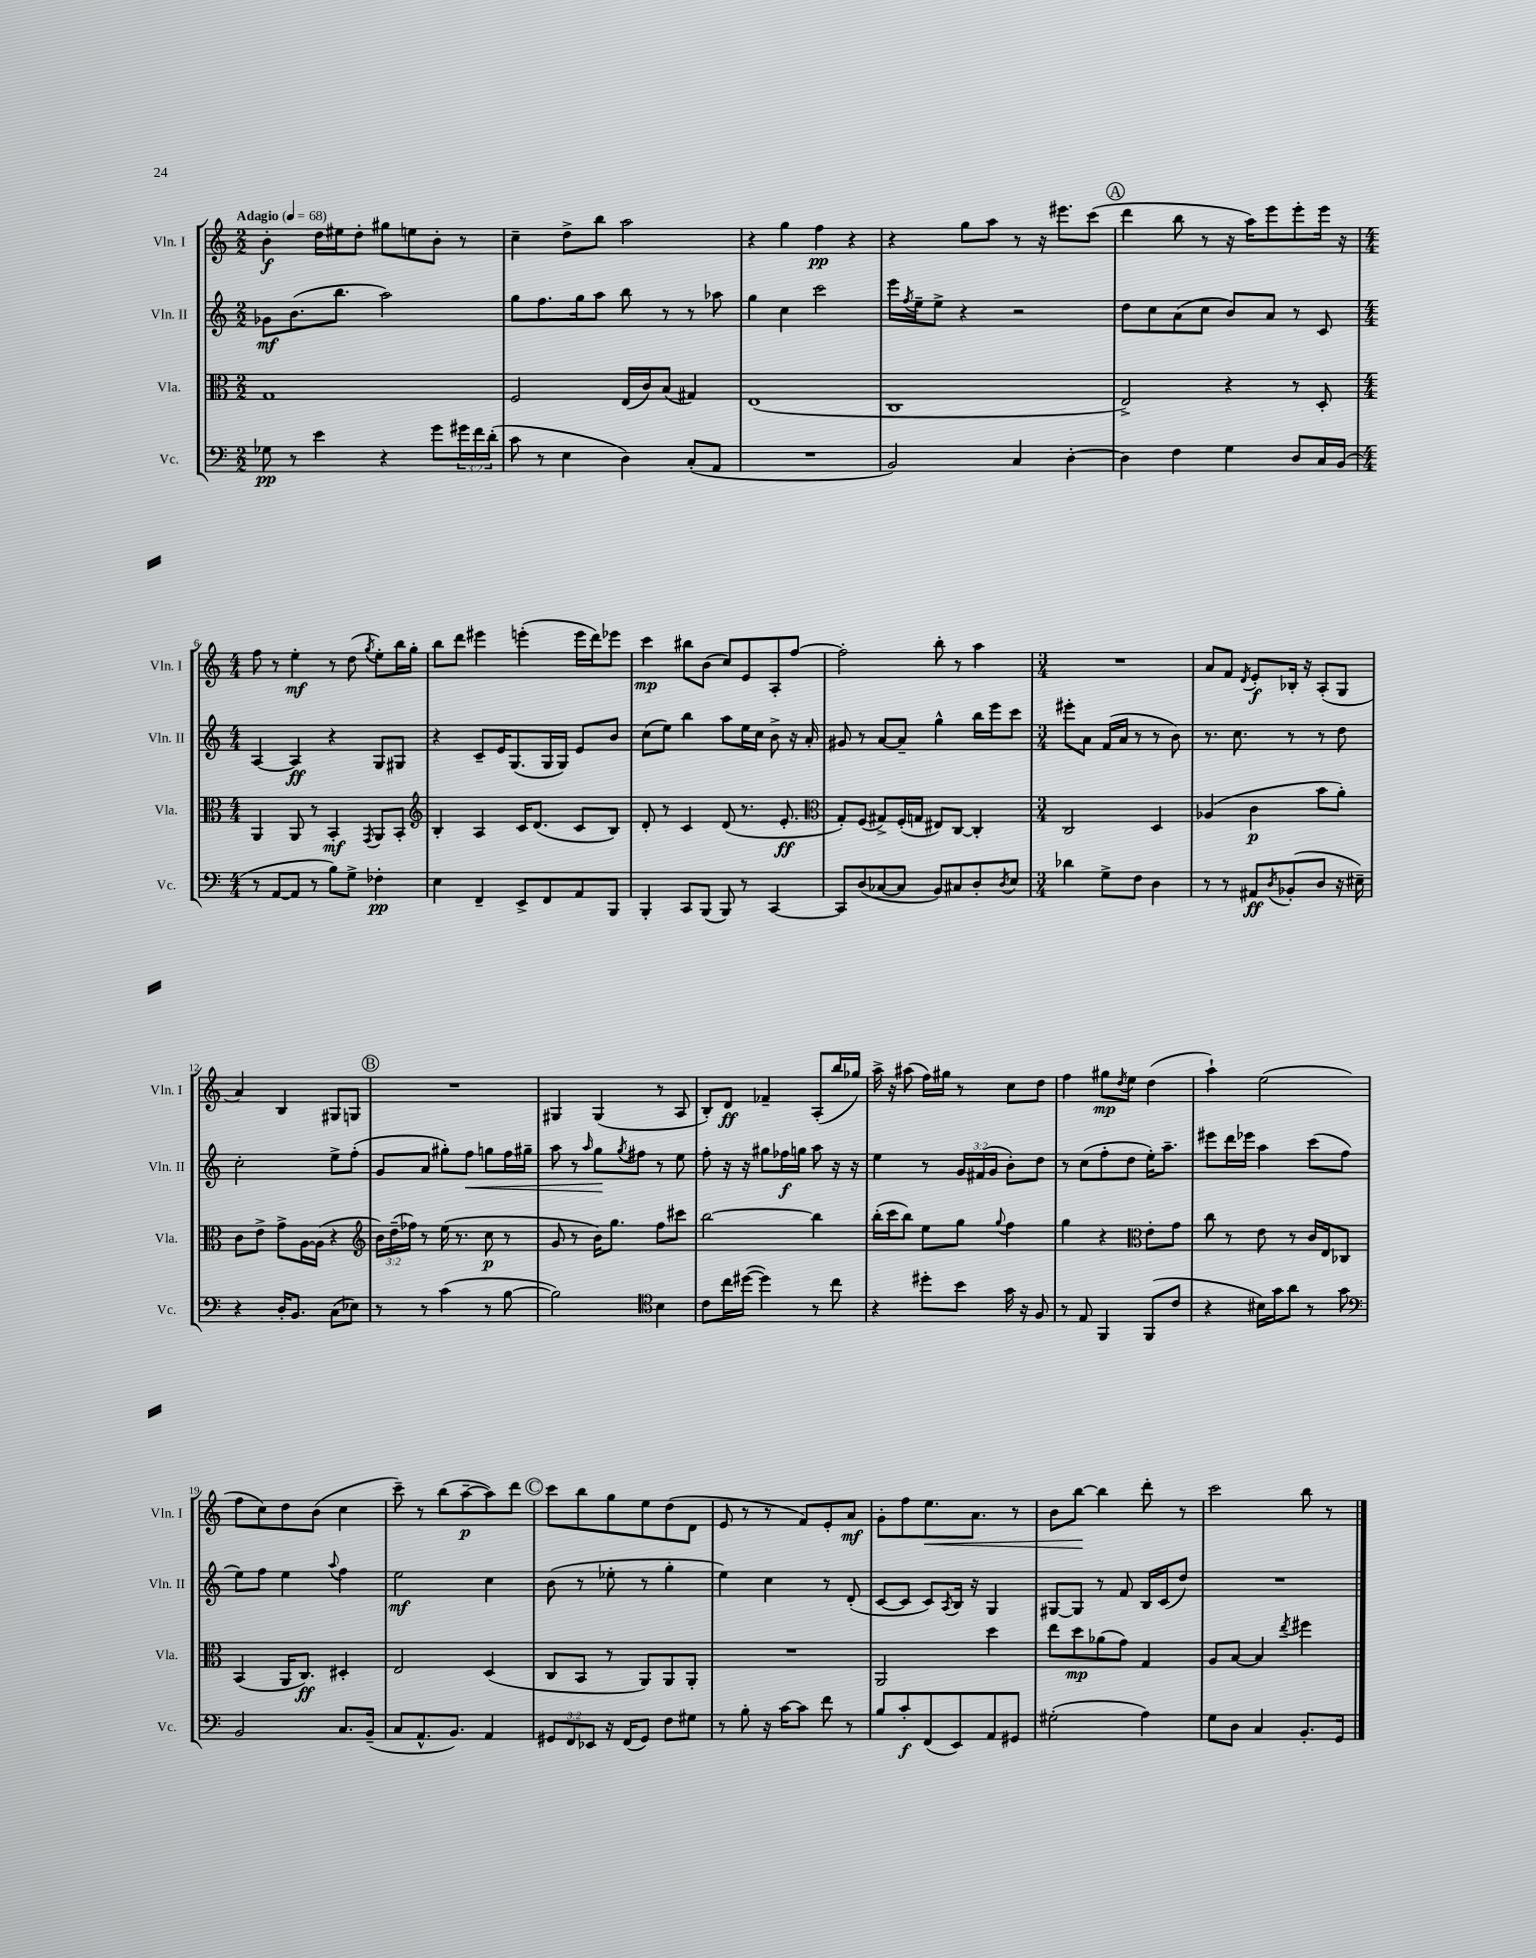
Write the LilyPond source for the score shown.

<<
\new StaffGroup <<
\new Staff = "s0" \with { instrumentName = "Vln. I" shortInstrumentName = "Vln. I" } {
    \clef treble \key c \major \numericTimeSignature \time 2/2 \tempo "Adagio" 4 = 68
    b'4-.\f d''16 eis''16 d''8-. gis''8 e''8 b'8-. r8 |
    c''4-- d''8-> b''8 a''2 |
    r4 g''4 f''4\pp r4 |
    r4 g''8 a''8 r8 r16 eis'''8. c'''8( |
    \mark \markup { \circle "A" } d'''4 b''8 r8 r16 a''16) e'''8 e'''8-. e'''16 r16 |
    \numericTimeSignature \time 4/4 f''8 r8 e''4-.\mf r8 d''8( \acciaccatura { g''8 } e''8-.) b''16 g''16-. |
    b''8 d'''8 eis'''4 e'''4-.( e'''16 d'''16) ees'''8 |
    c'''4\mp bis''8 b'8( c''8) e'8 a8-. f''8~ |
    f''2-. b''8-. r8 a''4 |
    \numericTimeSignature \time 3/4 R2. |
    a'8 f'8 \acciaccatura { d'8 } e'8-.\f bes16-. r16 a8-.( g8 |
    a'4) b4 gis8 g8 |
    \mark \markup { \circle "B" } R2. |
    gis4 gis4( r8 a8 |
    b8-.) d'8\ff fes'4-- a8-.( b''16 ges''16) |
    a''16-> r16 ais''8( f''16) gis''16 r8 c''8 d''8 |
    f''4 gis''8\mp \acciaccatura { d''8 } e''8 d''4( |
    a''4-!) e''2( |
    f''8 c''8) d''8 b'8( c''4 |
    c'''8--) r8 b''8( a''8~--\p a''8) d'''8 |
    \mark \markup { \circle "C" } c'''8 b''8 g''8 e''8 d''8( d'8 |
    e'8 r8 r8 f'8) e'8-. a'8\mf |
    g'8-. f''8 e''8.\< a'8. r8 |
    b'8 b''8~\! b''4 d'''8-. r8 |
    c'''2 b''8 r8 \bar "|." |
}
\new Staff = "s1" \with { instrumentName = "Vln. II" shortInstrumentName = "Vln. II" } {
    \clef treble \key c \major \numericTimeSignature \time 2/2 \override Staff.TupletNumber.text = #tuplet-number::calc-fraction-text
    ges'8\mf b'8.( b''8. a''2) |
    g''8 f''8. g''16 a''8 b''8 r8 r8 aes''8 |
    g''4 c''4 c'''2 |
    e'''16 \acciaccatura { f''8 } e''16-- e''8-> r4 r2 |
    \mark \markup { \circle "A" } d''8 c''8 a'8( c''8 b'8) a'8 r8 c'8 |
    \numericTimeSignature \time 4/4 a4~ a4\ff r4 g8 gis8 |
    r4 c'8-- e'16 g8.( g16 g16) e'8 b'8 |
    c''8( e''8) b''4 a''8 e''16 c''16 b'8-> r16 a'16-. |
    gis'8 r8 a'8~ a'8-- g''4-^ b''16 e'''16 c'''8 |
    \numericTimeSignature \time 3/4 eis'''8-. a'8 f'16( a'16 r8 r8 b'8) |
    r8. c''8. r8 r8 d''8 |
    c''2-. e''8-> f''8-.( |
    \mark \markup { \circle "B" } g'8 a'8 gis''8-.) f''8\< g''8 f''16 gis''16-- |
    a''8 r8 \grace { a''16 } g''8\! \acciaccatura { g''8 } fis''8 r8 e''8 |
    f''8-. r16 r16 gis''8 fes''16\f g''16 a''8 r16 r16 |
    e''4 r8 \tuplet 3/2 { g'16 fis'16( g'16 } b'8-.) d''8 |
    r8 c''8( f''8-. d''8 e''16-.) a''8.-- |
    eis'''8 d'''16 ees'''16 a''4 c'''8( f''8 |
    e''8) f''8 e''4 \appoggiatura { a''8 } f''4 |
    e''2\mf c''4 |
    \mark \markup { \circle "C" } b'8( r8 ees''8-. r8 g''4-. |
    e''4) c''4 r8 d'8-.( |
    c'8~ c'8 c'8) \acciaccatura { a8 } b16 r16 g4 |
    gis8~ gis8 r8 f'8 b16 c'16( d''8) |
    R2. \bar "|." |
}
\new Staff = "s2" \with { instrumentName = "Vla." shortInstrumentName = "Vla." } {
    \clef alto \key c \major \numericTimeSignature \time 2/2 \override Staff.TupletNumber.text = #tuplet-number::calc-fraction-text
    g1 |
    f2 e16( c'16) b8( gis4) |
    e1( |
    c1 |
    \mark \markup { \circle "A" } e2->) r4 r8 d8-. |
    \numericTimeSignature \time 4/4 a,4 a,8 r8 b,4-.\mf \acciaccatura { g,8 } a,8 b,8-. |
    \clef treble b4-. a4 c'16 d'8.( c'8 b8) |
    d'8-. r8 c'4 d'8( r8. e'8.-.\ff |
    \clef alto g8-.) f8( gis8->) f16-.( g16 eis8) c8~ c4-. |
    \numericTimeSignature \time 3/4 c2 d4 |
    aes4( c'4\p b'8 a'8-.) |
    c'8 e'8-> g'8-> a16~ a16( r4 |
    \mark \markup { \circle "B" } \clef treble \tuplet 3/2 { b'16) d''16--( fes''16) } r8 e''16( r8. c''8\p r8 |
    g'8 r8 b'16) g''8. f''8 cis'''8 |
    b''2~ b''4 |
    b''16-.( c'''16 b''8) e''8 g''8 \appoggiatura { g''8 } f''4 |
    g''4 r4 \clef alto e'8-. g'8 |
    c''8 r8 e'8 r8 c'16 e16 ces8 |
    b,4( a,16 c8.\ff) dis4-. |
    e2 d4( |
    \mark \markup { \circle "C" } c8 b,8 r8 a,8) a,8 a,8-. |
    R2. |
    a,2 d''4 |
    e''8 d''8\mp aes'8( g'8) g4 |
    a8 b8~ b4 \acciaccatura { e''8 } fis''4 \bar "|." |
}
\new Staff = "s3" \with { instrumentName = "Vc." shortInstrumentName = "Vc." } {
    \clef bass \key c \major \numericTimeSignature \time 2/2 \override Staff.TupletNumber.text = #tuplet-number::calc-fraction-text
    ges8\pp r8 e'4 r4 g'8 \tuplet 3/2 { gis'16 f'16 d'16-.( } |
    c'8 r8 e4 d4) c8-.( a,8 |
    R1 |
    b,2) c4 d4~-. |
    \mark \markup { \circle "A" } d4 f4 g4 d8 c16 b,16( |
    \numericTimeSignature \time 4/4 r8 a,8~ a,8 r8 b8) g8-> fes4-.\pp |
    e4 f,4-- e,8-> f,8 a,8 b,,8 |
    b,,4-. c,8 b,,8( b,,8) r8 c,4~ |
    c,8 d8( ces8~ ces8 b,8) cis8 d8-. \acciaccatura { d8 } e8 |
    \numericTimeSignature \time 3/4 des'4 g8-> f8 d4 |
    r8 r8 ais,8\ff \acciaccatura { d8 } bes,8-.( d8 r16 eis16--) |
    r4 d16-. b,8. c8( ees8) |
    \mark \markup { \circle "B" } r8 r8 c'4( r8 b8~ |
    b2) \clef tenor b4 |
    c'8 c''16 dis''16~( dis''4) r8 c''8 |
    r4 dis''8-. b'8 g'16 r16 f8 |
    r8 e8 f,4 f,8( c'8 |
    r4 bis16) g'16 a'8 r8 g'8 |
    \clef bass b,2 c8. b,16--( |
    c8 a,8.-^ b,8.) a,4 |
    \mark \markup { \circle "C" } \tuplet 3/2 { gis,8 f,8 ees,8 } r16 f,16( gis,8) f8 gis8 |
    r8 b8-. r16 c'16~ c'8 f'8 r8 |
    b8 c'8-.\f f,8( e,8) a,8 gis,8 |
    gis2-.( a4) |
    g8 d8 c4 b,8.-. g,16 \bar "|." |
}
>>
>>
